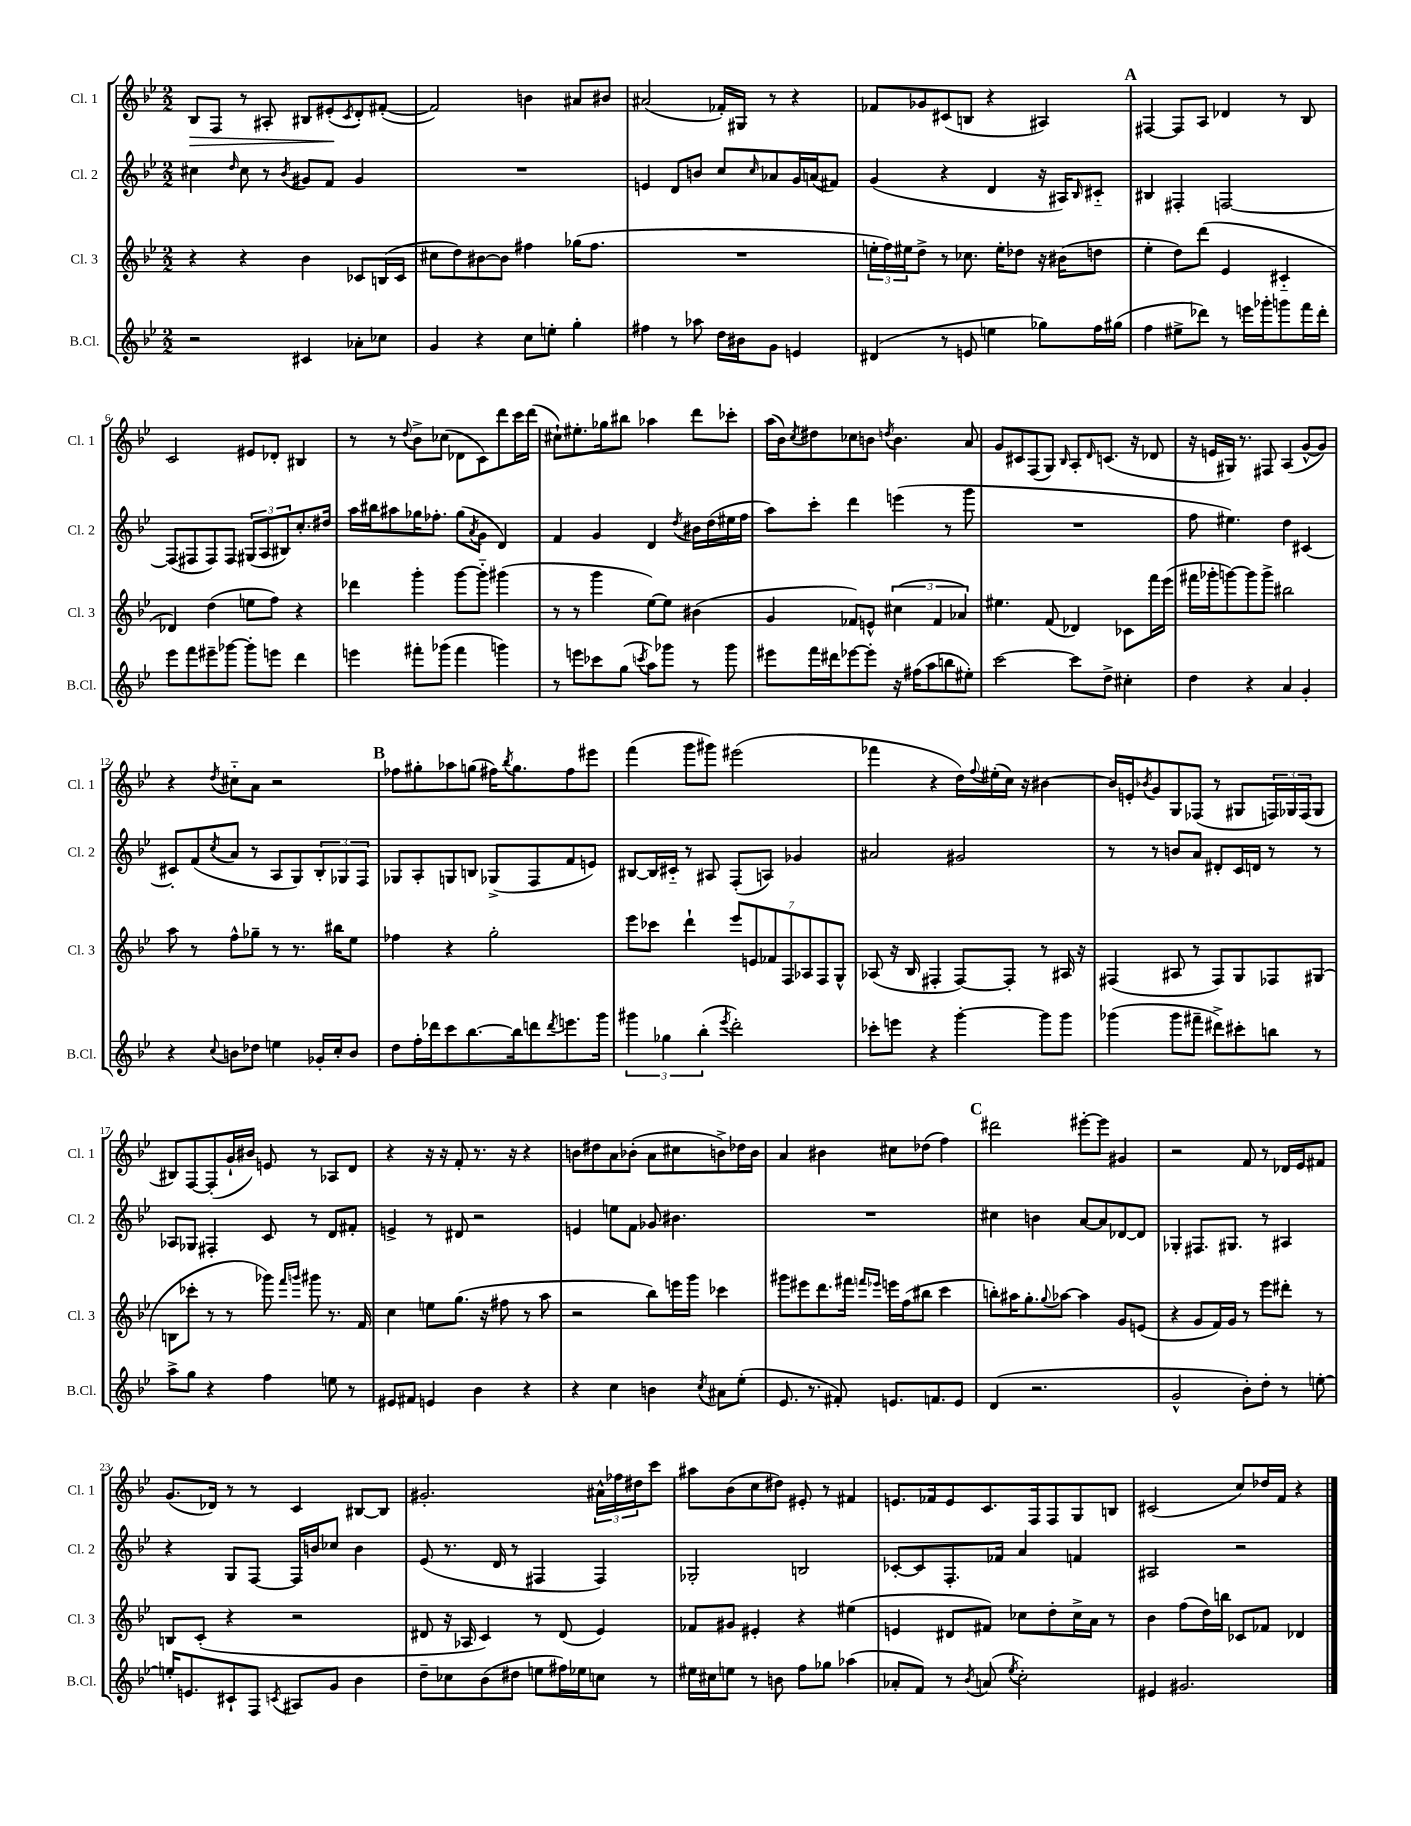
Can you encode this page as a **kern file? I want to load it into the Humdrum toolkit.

**kern	**kern	**kern	**kern	**dynam
*part4	*part3	*part2	*part1	*part1
*staff4	*staff3	*staff2	*staff1	*staff1
*I"B.Cl.	*I"Cl. 3	*I"Cl. 2	*I"Cl. 1	*
*I'B.Cl.	*I'Cl. 3	*I'Cl. 2	*I'Cl. 1	*
*clefG2	*clefG2	*clefG2	*clefG2	*
*k[b-e-]	*k[b-e-]	*k[b-e-]	*k[b-e-]	*
*M2/2	*M2/2	*M2/2	*M2/2	*
=1	=1	=1	=1	=1
!	!	!	!	!LO:HP:b
2r	4r	4cc#X\	8B-/L	>
.	.	.	8F/J	.
.	.	16qqdd/	.	.
.	4r	8cc#\	8r	.
.	.	8r	8A#X'/	.
.	.	8qb-/	.	.
4c#X/	4b-\	8g#X/L	8B#X/L	.
.	.	8f/J	(8e#X'/	.
.	.	.	8qc/	.
8a-X'\L	8c-X/L	4g#/	8d'/)	]
8cc-X\J	(16Bn/L	.	([8f#X'/J	.
.	16c-/JJ	.	.	.
=2	=2	=2	=2	=2
4g/	8cc#X\L	1r	2f#/])	.
.	8dd\)	.	.	.
4r	[8b#X\	.	.	.
.	8b#\J]	.	.	.
8cc\L	4ff#X\	.	4bn\	.
8een'\J	.	.	.	.
4gg'\	(16gg-X\KL	.	8a#X/L	.
.	8.ff#\J	.	.	.
.	.	.	8b#X/J	.
=3	=3	=3	=3	=3
4ff#X\	1r	4en/	(2a#X/	.
8r	.	8d/L	.	.
8aa-X\	.	8bn/J	.	.
16dd\LL	.	8cc/L	16f-X'/LL)	.
16b#X\J	.	.	16G#X/JJ	.
.	.	16qqcc/	.	.
8g\J	.	8a-X/	8r	.
4en/	.	16g/L	4r	.
.	.	(16an/J	.	.
.	.	8f#X/J)	.	.
=4	=4	=4	=4	=4
(4d#X/	24een'\LL	(4g/	8f-X/L	.
.	24ff\)	.	.	.
.	24ee#X\J	.	.	.
.	8dd^\J	.	8g-X/	.
8r	8r	4r	(8c#X/	.
8en/	8.cc-X\	.	8Bn/J	.
4een\	.	4d/	4r	.
.	16ee#'\KL	.	.	.
.	8dd-X\J	.	.	.
8gg-X\L)	16r	16r	4A#X/)	.
.	(16b#X\KL	16A#X/KL)	.	.
.	.	16qqB-/	.	.
16ff\L	8ddn\J	8c#X/J	.	.
(16gg#X\JJ	.	.	.	.
!!LO:REH:place=s1:t=A
=5	=5	=5	=5	=5
4ff\	4ee-'\	4B#X/	[4F#X/	.
8ee#X^\L	8dd\L)	4F#X'/	8F#/L]	.
8ddd-X\J)	(8ddd\J	.	8A/J	.
8r	4e-/	[2Fn/	4d-X/	.
16eeen\LL	.	.	.	.
16ggg-X'\J	.	.	.	.
8gggn\	4c#X/	.	8r	.
16fff\L	.	.	8B-/	.
16ddd-'\JJ	.	.	.	.
!!LO:LB:g=z
=6	=6	=6	=6	=6
8eee-\L	4d-X/)	(8F/L]	2c/	.
8fff\	.	8F#X/	.	.
8eee#X~\	(4dd\	8F#/)	.	.
[8ggg-X\J	.	8F#/J	.	.
8ggg-'\L]	8een\L	(12G#X/L	8e#X/L	.
.	.	12A/	.	.
8eeen\J	8ff\J)	.	8d-X'/J	.
.	.	12B#X/)	.	.
4ddd\	4r	8.cc'/	4B#X/	.
.	.	16dd#X/Jk	.	.
=7	=7	=7	=7	=7
4eeen\	4ddd-X\	16aa\LL	8r	.
.	.	16bb#X\J	.	.
.	.	8aa#X\	8r	.
.	.	.	8qqdd/	.
8fff#X'\L	4ggg'\	16gg-X\K	8b-^\L	.
.	.	8.ff-X'\J	.	.
(8ggg-X\J	.	.	(8cc-X\J	.
4fff#\	[8ggg\L	(8gg-\L	8d-X\L	.
.	.	8qa/	.	.
.	8ggg\J]	8g\J	8c\)	.
4gggn\)	(4ggg#X\	4d/)	8ddd\	.
.	.	.	16ccc\L	.
.	.	.	(16ddd\JJ	.
=8	=8	=8	=8	=8
8r	8r	4f/	8cc#X`\L)	.
8eeen\L	8r	.	8.ee#X'\	.
8ccc-X\	4ggg\	4g/	.	.
.	.	.	16gg-X\k	.
(8gg\J	.	.	8bb#X\J	.
8qcccn/	.	.	.	.
8aa\L)	[8ee-\L)	4d/	4aa-X\	.
8ggg-X\J	8ee-\J]	.	.	.
.	.	8qdd/	.	.
8r	(4b#X\	16b#X\LL	8ddd\L	.
.	.	(16dd\	.	.
8ggg-\	.	16ee#X\	8ccc-X'\J	.
.	.	16ff\JJ	.	.
=9	=9	=9	=9	=9
8eee#X\L	4g/	8aa\L)	(16aa\LL	.
.	.	.	16b-\J)	.
.	.	.	8qcc/	.
16fff\L	.	8ccc'\J	8dd#X\	.
16ddd#X\J	.	.	.	.
[8eee-X\	8f-X/L)	4ddd\	8cc-X\	.
8eee-'\J]	8en^^/J	.	8bn\J	.
.	.	.	8qddn/	.
16r	(6cc#X\	(4eeen\	4.b\	.
(16ff#X\KL	.	.	.	.
8aa\	.	.	.	.
.	6f-/	.	.	.
8bbn\	.	8r	.	.
.	6a-X/)	.	.	.
8ee#X'\J)	.	8ggg\	8a/	.
=10	=10	=10	=10	=10
[2ccc\	4.ee#X\	1r	8g/L	.
.	.	.	8c#X/	.
.	.	.	(8F/	.
.	(8f/	.	8G/J)	.
.	.	.	16qqB-/	.
8ccc\L]	4d-X/)	.	8A'/L	.
.	.	.	16qqd/	.
8dd^\J	.	.	(8.cn/J	.
4cc#X'\	8c-X\L	.	.	.
.	.	.	16r	.
.	16fff\L	.	8d-X/	.
.	(16eee-\JJ	.	.	.
=11	=11	=11	=11	=11
4dd\	16fff#X\LL	8ff\	16r	.
.	16ggg-X'\J	.	16en/LL	.
.	[8gggn\)	4.ee#X\)	16G#X/JJ)	.
.	.	.	8.r	.
4r	8ggg\]	.	.	.
.	8ggg^\J	.	8F#X/	.
4a/	2bb#X\	4dd\	(4A/	.
4g'/	.	[4c#X/	[8g^^/L	.
.	.	.	8g/J])	.
!!LO:LB:g=z
=12	=12	=12	=12	=12
4r	8aa\	8c#X'/L]	4r	.
.	8r	(8f/	.	.
8qqcc/	.	8qcc/	8qdd/	.
8bn\L	8ff^^\L	8a/J	8cc#X\L	.
8dd-X\J	8gg-X~\J	8r	8a\J	.
4een\	8r	8A/L	2r	.
.	8.r	8G/)	.	.
16g-X'/LL	.	12B-'/	.	.
16cc'/J	16bb#X\KL	.	.	.
.	.	12G-X/	.	.
8b/J	8ee-\J	.	.	.
.	.	12F/J	.	.
!!LO:REH:place=s1:t=B
=13	=13	=13	=13	=13
8dd\L	4ff-X\	8G-X/L	8ff-X\L	.
16ff'\L	.	8A'/	8gg#X'\	.
16ddd-X\J	.	.	.	.
8ccc\	4r	8Gn/	8aa-X\	.
[8.bb-\	.	8Bn/J	(8ggn\J	.
.	2gg'\	(8G-X^/L	16ff#X\KL)	.
.	.	.	8qbb-/	.
16bb-\k]	.	.	8.gg\	.
8dddn\	.	8F/	.	.
8qddd/	.	.	.	.
8.eeen\	.	8f/	8ff#\	.
.	.	8en/J)	8eee#X\J	.
16ggg\Jk	.	.	.	.
=14	=14	=14	=14	=14
6ggg#X\	8eee-\L	[8B#X/L	(4fff\	.
.	8ccc-X\J	16B#/L]	.	.
6gg-X\	.	.	.	.
.	.	16c#X/JJ	.	.
.	4ddd`\	8r	8ggg\L	.
(6bb-'\	.	.	.	.
.	.	8A#X/	8ggg#X\J)	.
8qeee-/	.	.	.	.
2ddd'\)	14eee-/L	(8F'/L	(2eee#X\	.
.	14en/	.	.	.
.	.	8An/J)	.	.
.	14f-X/	.	.	.
.	14F/	.	.	.
.	.	4g-X/	.	.
.	14A-X/	.	.	.
.	14F/	.	.	.
.	14G^^/J	.	.	.
=15	=15	=15	=15	=15
8ccc-X'\L	(8A-X/	2a#X/	4fff-X\	.
8eeen\J	16r	.	.	.
.	16B-/	.	.	.
4r	4F#X'/	.	4r	.
[4ggg'\	[8F#/L)	2g#X/	16dd\LL)	.
.	.	.	8qqff/	.
.	.	.	(16ee#X'\	.
.	8F#'/J]	.	16cc\JJ)	.
.	.	.	16r	.
8ggg\L]	8r	.	[4b#X\	.
8ggg\J	16A#X/	.	.	.
.	16r	.	.	.
=16	=16	=16	=16	=16
(4ggg-X\	(4F#X/	8r	16b#/LL]	.
.	.	.	16en'/J	.
.	.	.	8qb-X/	.
.	.	8r	8g/	.
8ggg-\L	8A#X/	8bn/L	8G/	.
8fff#X~\J	8r	8a/J	(8F-X/J	.
8ddd#X^\L)	8F#/L)	8d#X'/L	8r	.
8ccc#X'\	8G/	16c/L	8G#X/L	.
.	.	16dn/JJ	.	.
8bbn\J	8F-X/	8r	24Fn/L)	.
.	.	.	24G-X/	.
.	.	.	(24F/J	.
8r	(8G#X/J	8r	8G-/J	.
!!LO:LB:g=z
=17	=17	=17	=17	=17
8aa^\L	8Bn\L	8A-X/L	8B#X/L)	.
8gg\J	8ccc-X'\J	8G-X/J	[8F/	.
4r	8r	4F#X'/	(8F'/]	.
.	8r	.	16g`/L	.
.	.	.	16b#X/JJ)	.
4ff\	8ggg-X\)	8c/	8en/	.
.	16qqfff/LL	.	.	.
.	16qqgggn/JJ	.	.	.
.	8ggg#X\	8r	8r	.
8een\	8.r	8d/L	8A-X/L	.
8r	.	8f#X'/J	8d/J	.
.	16f/	.	.	.
=18	=18	=18	=18	=18
8e#X/L	4cc\	4en^/	4r	.
8f#X/J	.	.	.	.
4en/	8een\L	8r	16r	.
.	.	.	16r	.
.	(8.gg\J	8d#X/	8f'/	.
4b-\	.	2r	8.r	.
.	16r	.	.	.
.	8ff#X\	.	.	.
.	.	.	16r	.
4r	8r	.	4r	.
.	8aa\	.	.	.
=19	=19	=19	=19	=19
4r	2r	4en/	8bn\L	.
.	.	.	8dd#X\	.
4cc\	.	8een\L	8a\	.
.	.	8f\J	(8b-X'\J	.
4bn\	8bb-\L)	8g-X/	8a\L	.
.	16eeen\L	4.b#X\	8cc#X\	.
.	16ggg\JJ	.	.	.
8qcc/	.	.	.	.
8a#X\L	4ccc-X\	.	8bn^\)	.
(8ee-'\J	.	.	16dd-X\L	.
.	.	.	16b\JJ	.
=20	=20	=20	=20	=20
8.e-/	8ggg#X\L	1r	4a/	.
.	8eee#X\	.	.	.
8.r	.	.	.	.
.	8.ddd\	.	4b#X\	.
8f#X'/)	.	.	.	.
.	16fff#X\Jk	.	.	.
.	16qqfffn/LL	.	.	.
.	16qqeee-X/JJ	.	.	.
8.en/L	16eeen\LL	.	8cc#X\L	.
.	(16ff\J	.	.	.
.	8bb#X\J	.	(8dd-X\J	.
8.fn/	.	.	.	.
.	4ccc\	.	4ff\)	.
8e/J	.	.	.	.
!!LO:REH:place=s1:t=C
=21	=21	=21	=21	=21
(4d/	8bbn'\L)	4cc#X\	2ddd#X\	.
.	16aa#X\K	.	.	.
.	8.gg'\	.	.	.
2.r	.	4bn\	.	.
.	8qqgg/	.	.	.
.	[8aa-X\J	.	.	.
.	4aa-\]	[8a/L	[8eee#X'\L	.
.	.	8a/]	8eee#\J]	.
.	8g/L	[8d-X/	4g#X/	.
.	(8en/J	8d-/J]	.	.
=22	=22	=22	=22	=22
2g^^/	4r	4G-X'/	2r	.
.	8g/L	8.F#X/L	.	.
.	16f/L)	.	.	.
.	16g/JJ	8.G#X/J	.	.
8b-'\L)	8r	.	8f/	.
8dd'\J	8eee-\L	8r	8r	.
8r	8ddd#X'\J	4A#X/	16d-X/LL	.
.	.	.	16e-/J	.
[8een'\	8r	.	8f#X/J	.
!!LO:LB:g=z
=23	=23	=23	=23	=23
16een'/KL]	8Bn/L	4r	(8.g/L	.
8.en/	.	.	.	.
.	(8c'/J	.	.	.
.	.	.	16d-X/Jk)	.
8c#X`/	4r	8G/L	8r	.
8F/J	.	[8F/J	8r	.
8qcn/	.	.	.	.
8A#X/L	2r	16F/LL]	4c/	.
.	.	16bn/J	.	.
8g/J	.	8cc-X/J	.	.
4b-\	.	4b\	[8B#X/L	.
.	.	.	8B#/J]	.
=24	=24	=24	=24	=24
8dd~\L	8d#X/	(8e-/	2.g#X'/	.
8cc-X\	16r	8.r	.	.
.	16A-X/	.	.	.
(8b-\	4c/)	.	.	.
.	.	16d/	.	.
8dd#X\J	.	8r	.	.
8een\L	8r	4F#X/	.	.
16ff#X\L)	(8d#/	.	.	.
16ee-X\J	.	.	.	.
8ccn\J	4e-/)	4F#/)	24a#X^^\LL	.
.	.	.	24ff-X\	.
.	.	.	24dd#X\J	.
8r	.	.	8ccc\J	.
=25	=25	=25	=25	=25
16ee#X\LL	8f-X/L	2G-X'/	8aa#X\L	.
16cc#X\J	.	.	.	.
8een\J	8g#X/J	.	(8b-\	.
8r	4e#X'/	.	8cc\	.
8bn\	.	.	8dd#X\J)	.
8ff\L	4r	2Bn/	8e#X'/	.
8gg-X\J	.	.	8r	.
(4aa-X\	(4ee#X\	.	4f#X/	.
=26	=26	=26	=26	=26
8a-X'/L	4en/	[8c-X'/L	8.en/L	.
8f/J)	.	8c-/]	.	.
.	.	.	16f-X/k	.
8r	8d#X/L	8.F'/	8e/	.
8qb-/	.	.	.	.
(8an/	8f#X/J)	.	8.c/	.
.	.	16f-X/Jk	.	.
8qee-/	.	.	.	.
2cc'\)	8cc-X\L	4a/	.	.
.	.	.	16F/k	.
.	8dd'\	.	8F/	.
.	16cc-^\L	4fn/	8G/	.
.	16a\JJ	.	.	.
.	8r	.	8Bn/J	.
=27	=27	=27	=27	=27
4e#X/	4b-\	2A#X/	(2c#X/	.
2.g#X/	(8ff\L	.	.	.
.	16dd\L)	.	.	.
.	16bbn\JJ	.	.	.
.	8c-X/L	2r	8cc/L)	.
.	8f-X/J	.	16dd-X/L	.
.	.	.	16f/JJ	.
.	4d-X/	.	4r	.
==	==	==	==	==
*-	*-	*-	*-	*-
